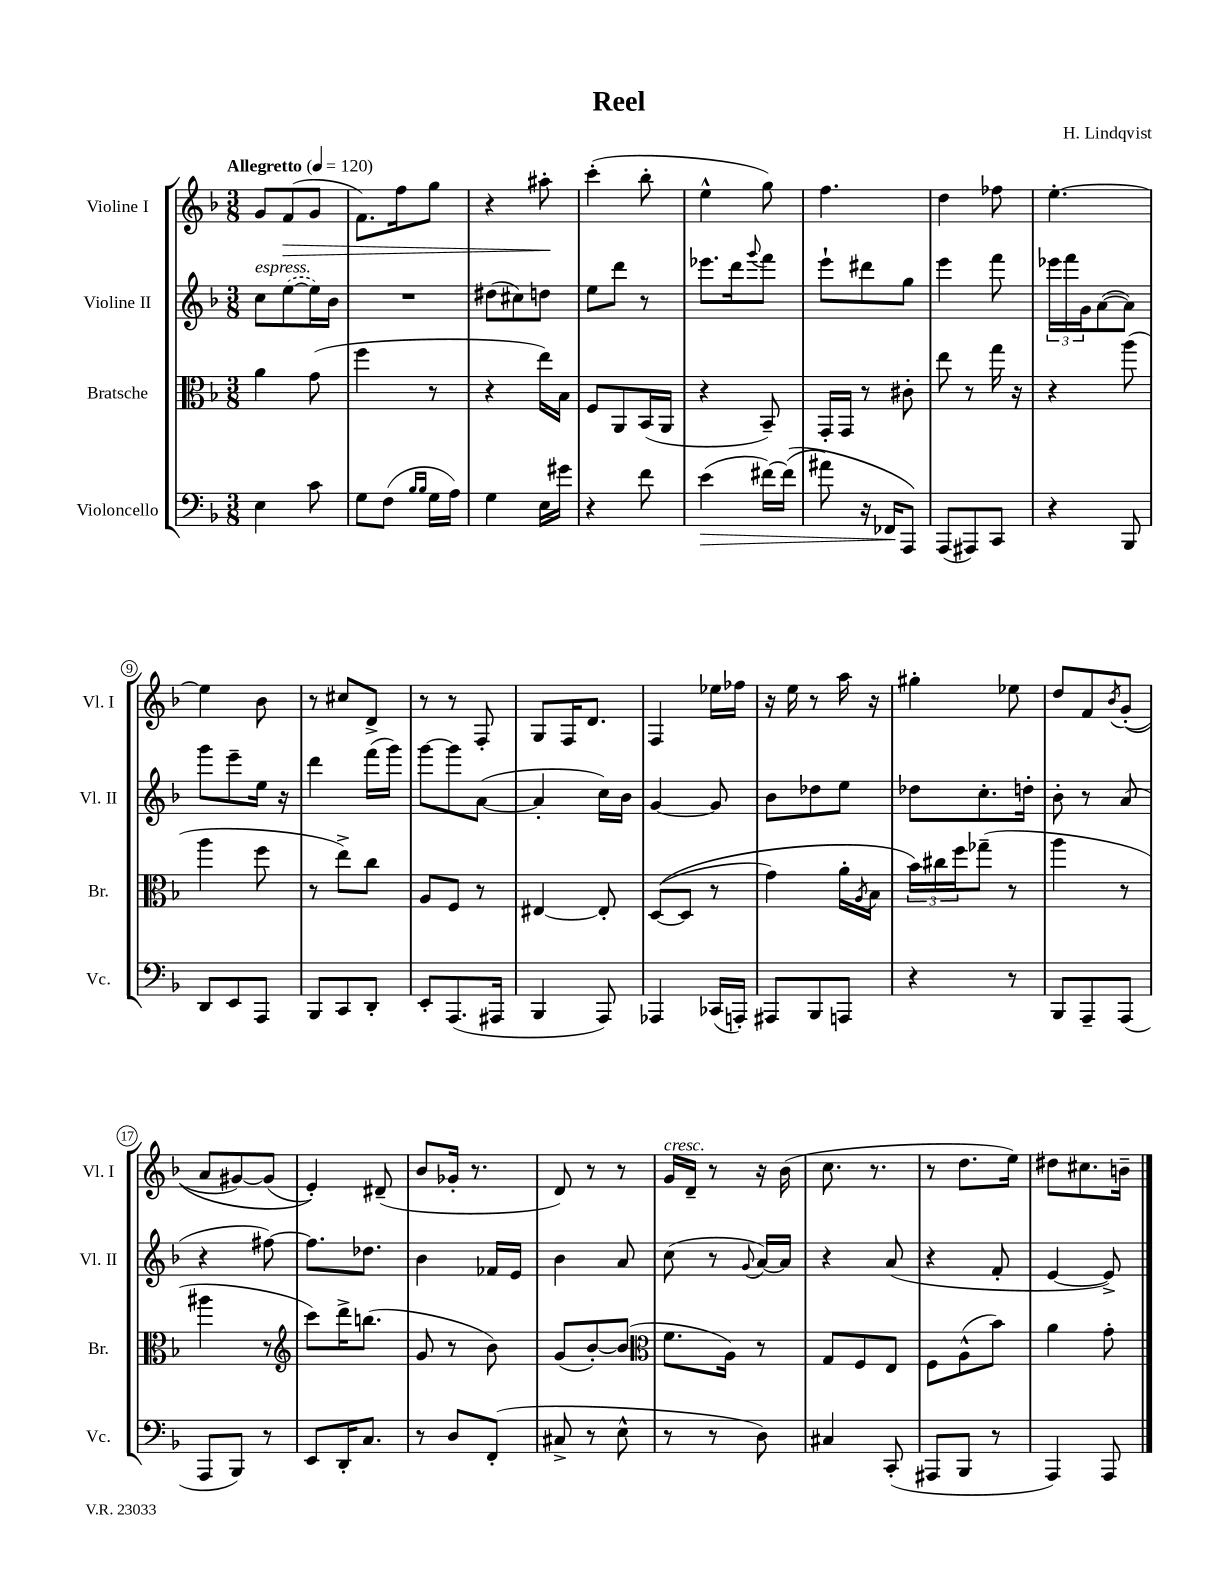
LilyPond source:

\header { title = "Reel" composer = "H. Lindqvist" }
<<
\new StaffGroup <<
\new Staff = "s0" \with { instrumentName = "Violine I" shortInstrumentName = "Vl. I" } {
    \clef treble \key f \major \numericTimeSignature \time 3/8 \tempo "Allegretto" 4 = 120
    g'8 f'8\>( g'8 |
    f'8.) f''16 g''8 |
    r4 ais''8-.\! |
    c'''4-.( bes''8-. |
    e''4-^ g''8) |
    f''4. |
    d''4 fes''8 |
    e''4.~-. |
    e''4 bes'8 |
    r8 cis''8 d'8-> |
    r8 r8 f8-. |
    g8 f16 d'8. |
    f4 ees''16 fes''16 |
    r16 e''16 r8 a''16 r16 |
    gis''4-. ees''8 |
    d''8 f'8 \acciaccatura { bes'8 } g'8-.(\( |
    a'8 gis'8~) gis'8( |
    e'4-.)\) dis'8--( |
    bes'8 ges'16-. r8. |
    d'8) r8 r8 |
    g'16^\markup { \italic "cresc." } d'16-- r8 r16 bes'16( |
    c''8. r8. |
    r8 d''8. e''16) |
    dis''8 cis''8. b'16-- \bar "|." |
}
\new Staff = "s1" \with { instrumentName = "Violine II" shortInstrumentName = "Vl. II" } {
    \clef treble \key f \major \numericTimeSignature \time 3/8
    c''8^\markup { \italic "espress." } \once \slurDashed e''8~( e''16) bes'16 |
    R4. |
    dis''8( cis''8) d''8 |
    e''8 d'''8 r8 |
    ees'''8. d'''16 \appoggiatura { g'''8 } f'''8 |
    e'''8-! dis'''8 g''8 |
    e'''4 f'''8 |
    \tuplet 3/2 { ees'''16 f'''16 g'16 } a'8~( a'8) |
    g'''8 e'''8-- e''16 r16 |
    d'''4 f'''16( g'''16) |
    g'''8~ g'''8 a'8~( |
    a'4-. c''16) bes'16 |
    g'4~ g'8 |
    bes'8 des''8 e''8 |
    des''8 c''8.-. d''16-. |
    bes'8-. r8 a'8( |
    r4 fis''8~) |
    fis''8. des''8. |
    bes'4 fes'16 e'16 |
    bes'4 a'8 |
    c''8( r8 \appoggiatura { g'8 } a'16~) a'16 |
    r4 a'8( |
    r4 f'8-. |
    e'4~ e'8->) \bar "|." |
}
\new Staff = "s2" \with { instrumentName = "Bratsche" shortInstrumentName = "Br." } {
    \clef alto \key f \major \numericTimeSignature \time 3/8
    a'4 g'8( |
    f''4 r8 |
    r4 e''16) bes16 |
    f8 a,8 bes,16( a,16 |
    r4 bes,8--) |
    g,16-. g,16 r8 cis'8-. |
    e''8 r8 g''16 r16 |
    r4 a''8( |
    a''4 f''8 |
    r8 e''8->) c''8 |
    a8 f8 r8 |
    eis4~ eis8-. |
    d8~(\( d8 r8 |
    g'4) a'16-. \acciaccatura { a8 } bes16 |
    \tuplet 3/2 { bes'16\) cis''16 f''16 } ges''8--( r8 |
    a''4 r8 |
    ais''4 r8 |
    \clef treble c'''8) d'''16-> b''8.( |
    g'8 r8 bes'8) |
    g'8( bes'8~-.) bes'8( |
    \clef alto f'8. a16) r8 |
    g8 f8 e8 |
    f8 a8-^( bes'8) |
    a'4 g'8-. \bar "|." |
}
\new Staff = "s3" \with { instrumentName = "Violoncello" shortInstrumentName = "Vc." } {
    \clef bass \key f \major \numericTimeSignature \time 3/8
    e4 c'8 |
    g8 f8( \grace { bes16 bes16 } g16 a16) |
    g4 e16 gis'16 |
    r4 f'8 |
    e'4\>( fis'16~) fis'16(\( |
    ais'8) r16 fes,16\! a,,8\) |
    a,,8( ais,,8) c,8 |
    r4 bes,,8 |
    d,8 e,8 a,,8 |
    bes,,8 c,8 d,8-. |
    e,8-. a,,8.( ais,,16 |
    bes,,4 a,,8) |
    aes,,4 ces,16( a,,16-.) |
    ais,,8 bes,,8 a,,8 |
    r4 r8 |
    bes,,8 a,,8-- a,,8( |
    a,,8 bes,,8) r8 |
    e,8 d,16-. c8. |
    r8 d8 f,8-.( |
    cis8-> r8 e8-^ |
    r8 r8 d8) |
    cis4 c,8-.( |
    ais,,8 bes,,8 r8 |
    a,,4) a,,8 \bar "|." |
}
>>
>>
\layout { \context { \Score \override BarNumber.stencil = #(make-stencil-circler 0.1 0.3 ly:text-interface::print) } }
